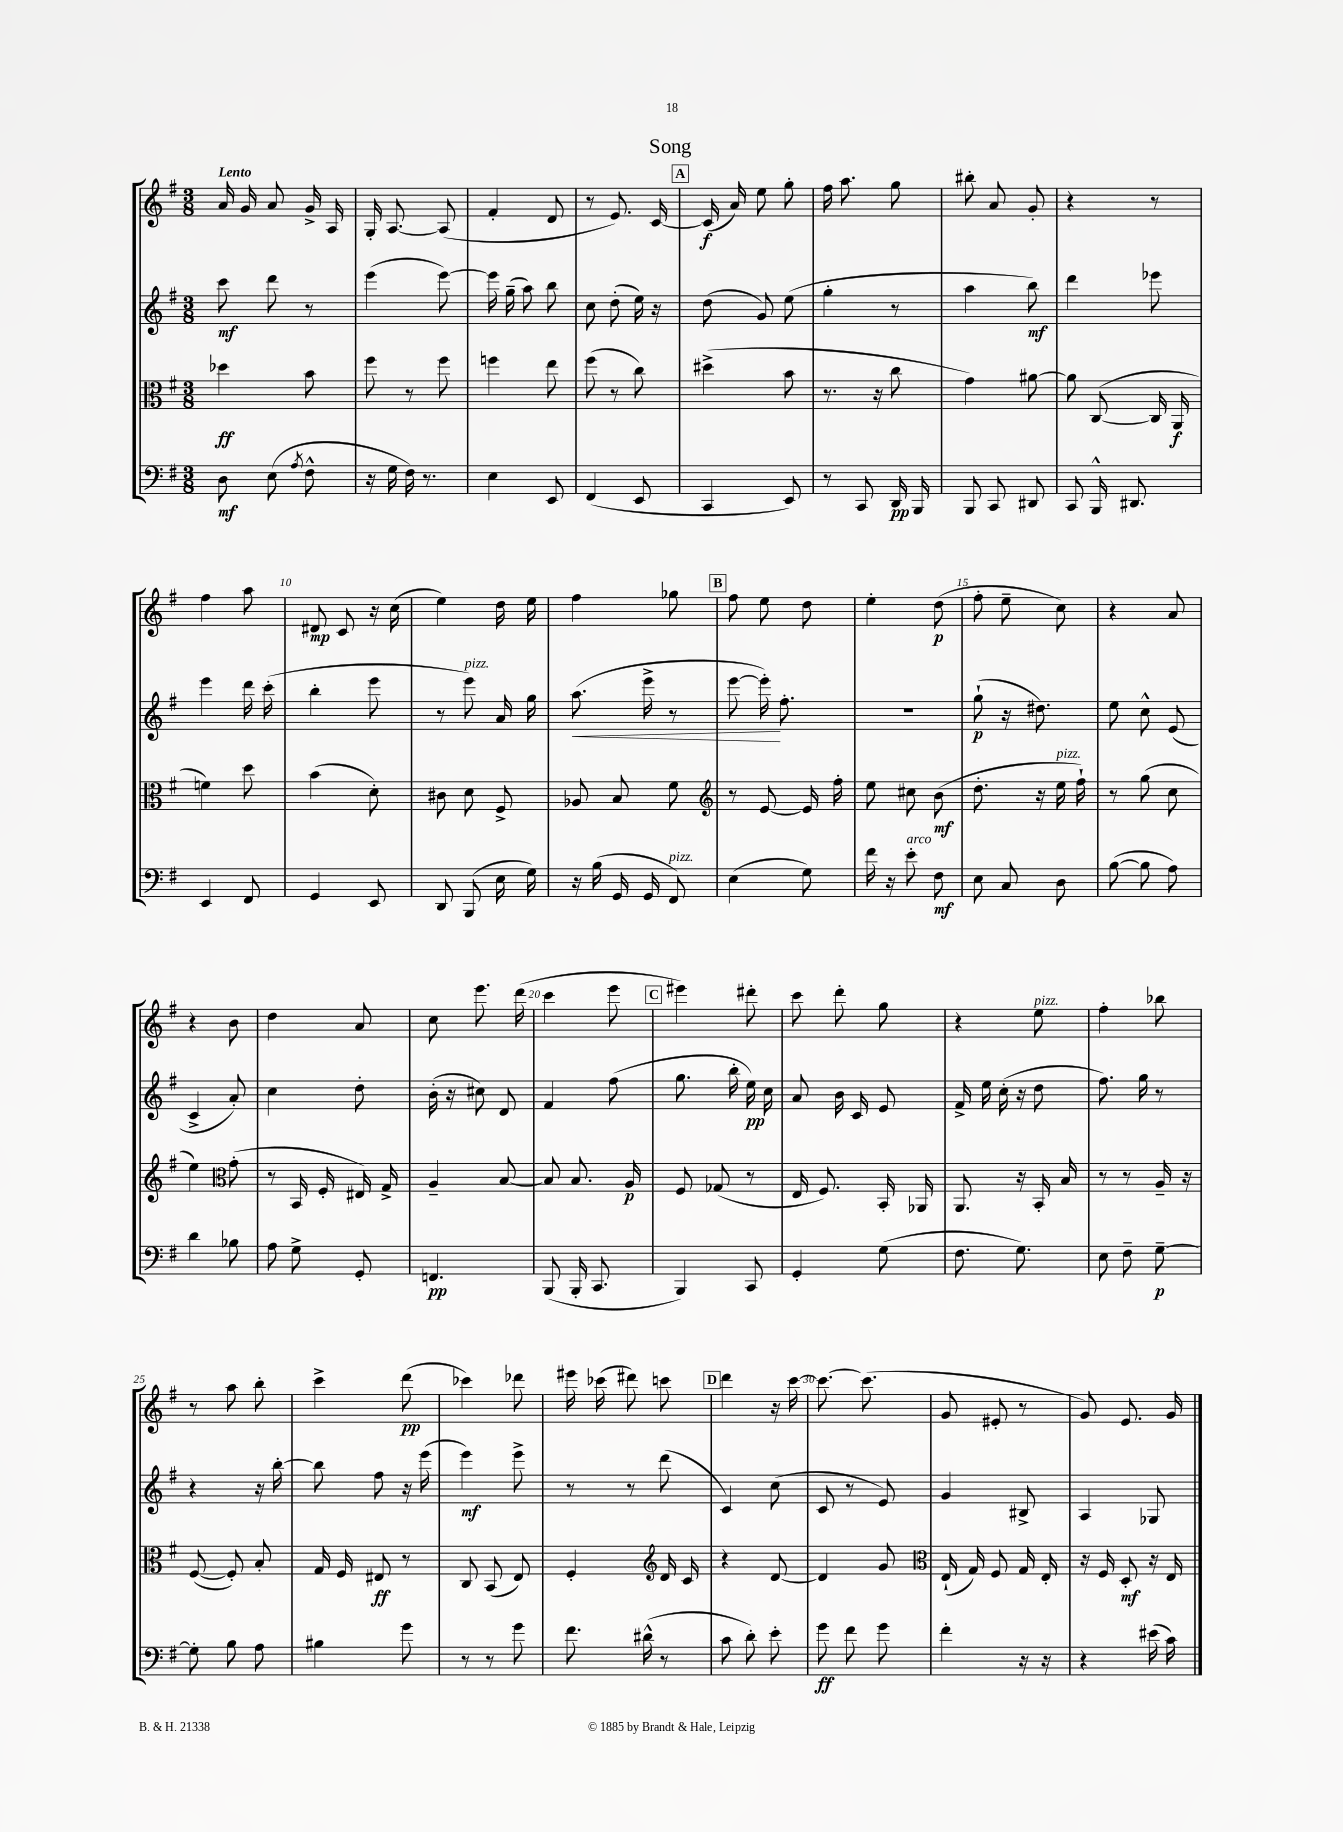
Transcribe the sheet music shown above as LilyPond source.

\header { title = "Song" }
<<
\new StaffGroup <<
\new Staff = "s0" {
    \clef treble \key g \major \numericTimeSignature \time 3/8 \tempo "Lento"
    \autoBeamOff a'16 g'16 a'8 g'16-> a16 |
    g16-. a8.~ a8( |
    fis'4-. d'8 |
    r8 e'8.) c'16~ |
    \mark \markup { \box "A" } c'16\f( a'16) e''8 g''8-. |
    fis''16 a''8. g''8 |
    bis''8-. a'8 g'8-. |
    r4 r8 |
    fis''4 a''8 |
    dis'8\mp c'8 r16 c''16( |
    e''4) d''16 e''16 |
    fis''4 ges''8 |
    \mark \markup { \box "B" } fis''8 e''8 d''8 |
    e''4-. d''8\p( |
    fis''8-. e''8-- c''8) |
    r4 a'8 |
    r4 b'8 |
    d''4 a'8 |
    c''8 e'''8. d'''16( |
    c'''4 e'''8 |
    \mark \markup { \box "C" } eis'''4) dis'''8-. |
    c'''8 d'''8-. g''8 |
    r4 e''8^\markup { \italic "pizz." } |
    fis''4-. bes''8 |
    r8 a''8 b''8-. |
    c'''4-> d'''8\pp( |
    ces'''4) des'''8 |
    eis'''16 ces'''16( dis'''8) c'''8 |
    \mark \markup { \box "D" } d'''4 r16 c'''16~ |
    c'''8.~ c'''8.( |
    g'8 eis'8-. r8 |
    g'8) e'8. g'16 \bar "|." |
}
\new Staff = "s1" {
    \clef treble \key g \major \numericTimeSignature \time 3/8
    \autoBeamOff c'''8\mf d'''8 r8 |
    e'''4( e'''8~) |
    e'''16 g''16--( a''8) b''8 |
    c''8 d''8-.( e''16) r16 |
    \mark \markup { \box "A" } d''8( g'8) e''8( |
    g''4-. r8 |
    a''4 b''8\mf) |
    d'''4 ees'''8 |
    e'''4 d'''16 c'''16-.( |
    b''4-. e'''8 |
    r8 e'''8^\markup { \italic "pizz." }) a'16 g''16 |
    a''8.\<( e'''16-> r8 |
    \mark \markup { \box "B" } e'''8~ e'''16-.\!) fis''8.-. |
    R4. |
    g''8-!\p( r16 dis''8.) |
    e''8 c''8-^ e'8( |
    c'4-> a'8-.) |
    c''4 d''8-. |
    b'16-.( r16 cis''8) d'8 |
    fis'4 fis''8( |
    \mark \markup { \box "C" } g''8. b''16-. e''16\pp) c''16 |
    a'8 b'16 c'16 e'8 |
    fis'16-> e''16 c''16-.( r16 d''8 |
    fis''8.) g''16 r8 |
    r4 r16 b''16~-. |
    b''8 fis''8 r16 e'''16( |
    e'''4\mf) e'''8-> |
    r8 r8 d'''8( |
    \mark \markup { \box "D" } c'4) c''8( |
    c'8 r8 e'8) |
    g'4 bis8-> |
    a4 ges8 \bar "|." |
}
\new Staff = "s2" {
    \clef alto \key g \major \numericTimeSignature \time 3/8
    \autoBeamOff des''4\ff b'8 |
    fis''8 r8 fis''8 |
    f''4 e''8 |
    fis''8( r8 c''8) |
    \mark \markup { \box "A" } dis''4->( b'8 |
    r8. r16 c''8 |
    g'4) ais'8~ |
    ais'8 c8~( c16 a,16\f |
    f'4) d''8 |
    b'4( d'8-.) |
    cis'8 d'8 fis8-> |
    aes8 b8 fis'8 |
    \mark \markup { \box "B" } \clef treble r8 e'8~ e'16 fis''16-. |
    e''8 cis''8 b'8\mf( |
    d''8.-. r16 e''16^\markup { \italic "pizz." } fis''16-!) |
    r8 g''8( c''8 |
    e''4) \clef alto g'8-.( |
    r8 b,16 fis16-. eis16) g16-> |
    a4-- b8~ |
    b8 b8. a16\p |
    \mark \markup { \box "C" } fis8 ges8( r8 |
    e16 fis8.) b,16-. aes,16 |
    a,8. r16 b,16-. b16 |
    r8 r8 a16-- r16 |
    fis8~( fis8-.) b8-. |
    g16 fis16 eis8\ff r8 |
    c8 b,8( e8) |
    fis4-. \clef treble d'16 c'16 |
    \mark \markup { \box "D" } r4 d'8~ |
    d'4 g'8 |
    \clef alto e16-!( g16) fis8 g16 e16-. |
    r16 fis16 d8-.\mf r16 e16 \bar "|." |
}
\new Staff = "s3" {
    \clef bass \key g \major \numericTimeSignature \time 3/8
    \autoBeamOff d8\mf e8( \acciaccatura { a8 } fis8-^ |
    r16 g16 fis16) r8. |
    e4 e,8 |
    fis,4( e,8 |
    \mark \markup { \box "A" } c,4 e,8) |
    r8 c,8 d,16\pp b,,16 |
    b,,8 c,8 dis,8 |
    c,8 b,,16-^ dis,8. |
    e,4 fis,8 |
    g,4 e,8 |
    d,8 b,,8( e16 g16) |
    r16 b16( g,16 g,16 fis,8^\markup { \italic "pizz." }) |
    \mark \markup { \box "B" } e4( g8) |
    fis'16 r16 e'8-.^\markup { \italic "arco" } fis8\mf |
    e8 c8 d8 |
    b8~( b8 a8) |
    d'4 bes8 |
    a8 g8-> g,8-. |
    f,4.\pp |
    b,,8( b,,16-. c,8. |
    \mark \markup { \box "C" } b,,4) c,8 |
    g,4-. g8( |
    fis8. g8.) |
    e8 fis8-- g8~--\p |
    g8-. b8 a8 |
    bis4 g'8 |
    r8 r8 g'8 |
    fis'8. dis'16-^( r8 |
    \mark \markup { \box "D" } c'8 d'8-.) e'8-. |
    g'8\ff fis'8 g'8 |
    fis'4-. r16 r16 |
    r4 eis'16( c'16) \bar "|." |
}
>>
>>
\layout { \context { \Score \override BarNumber.break-visibility = ##(#f #t #t) barNumberVisibility = #(every-nth-bar-number-visible 5) } }
